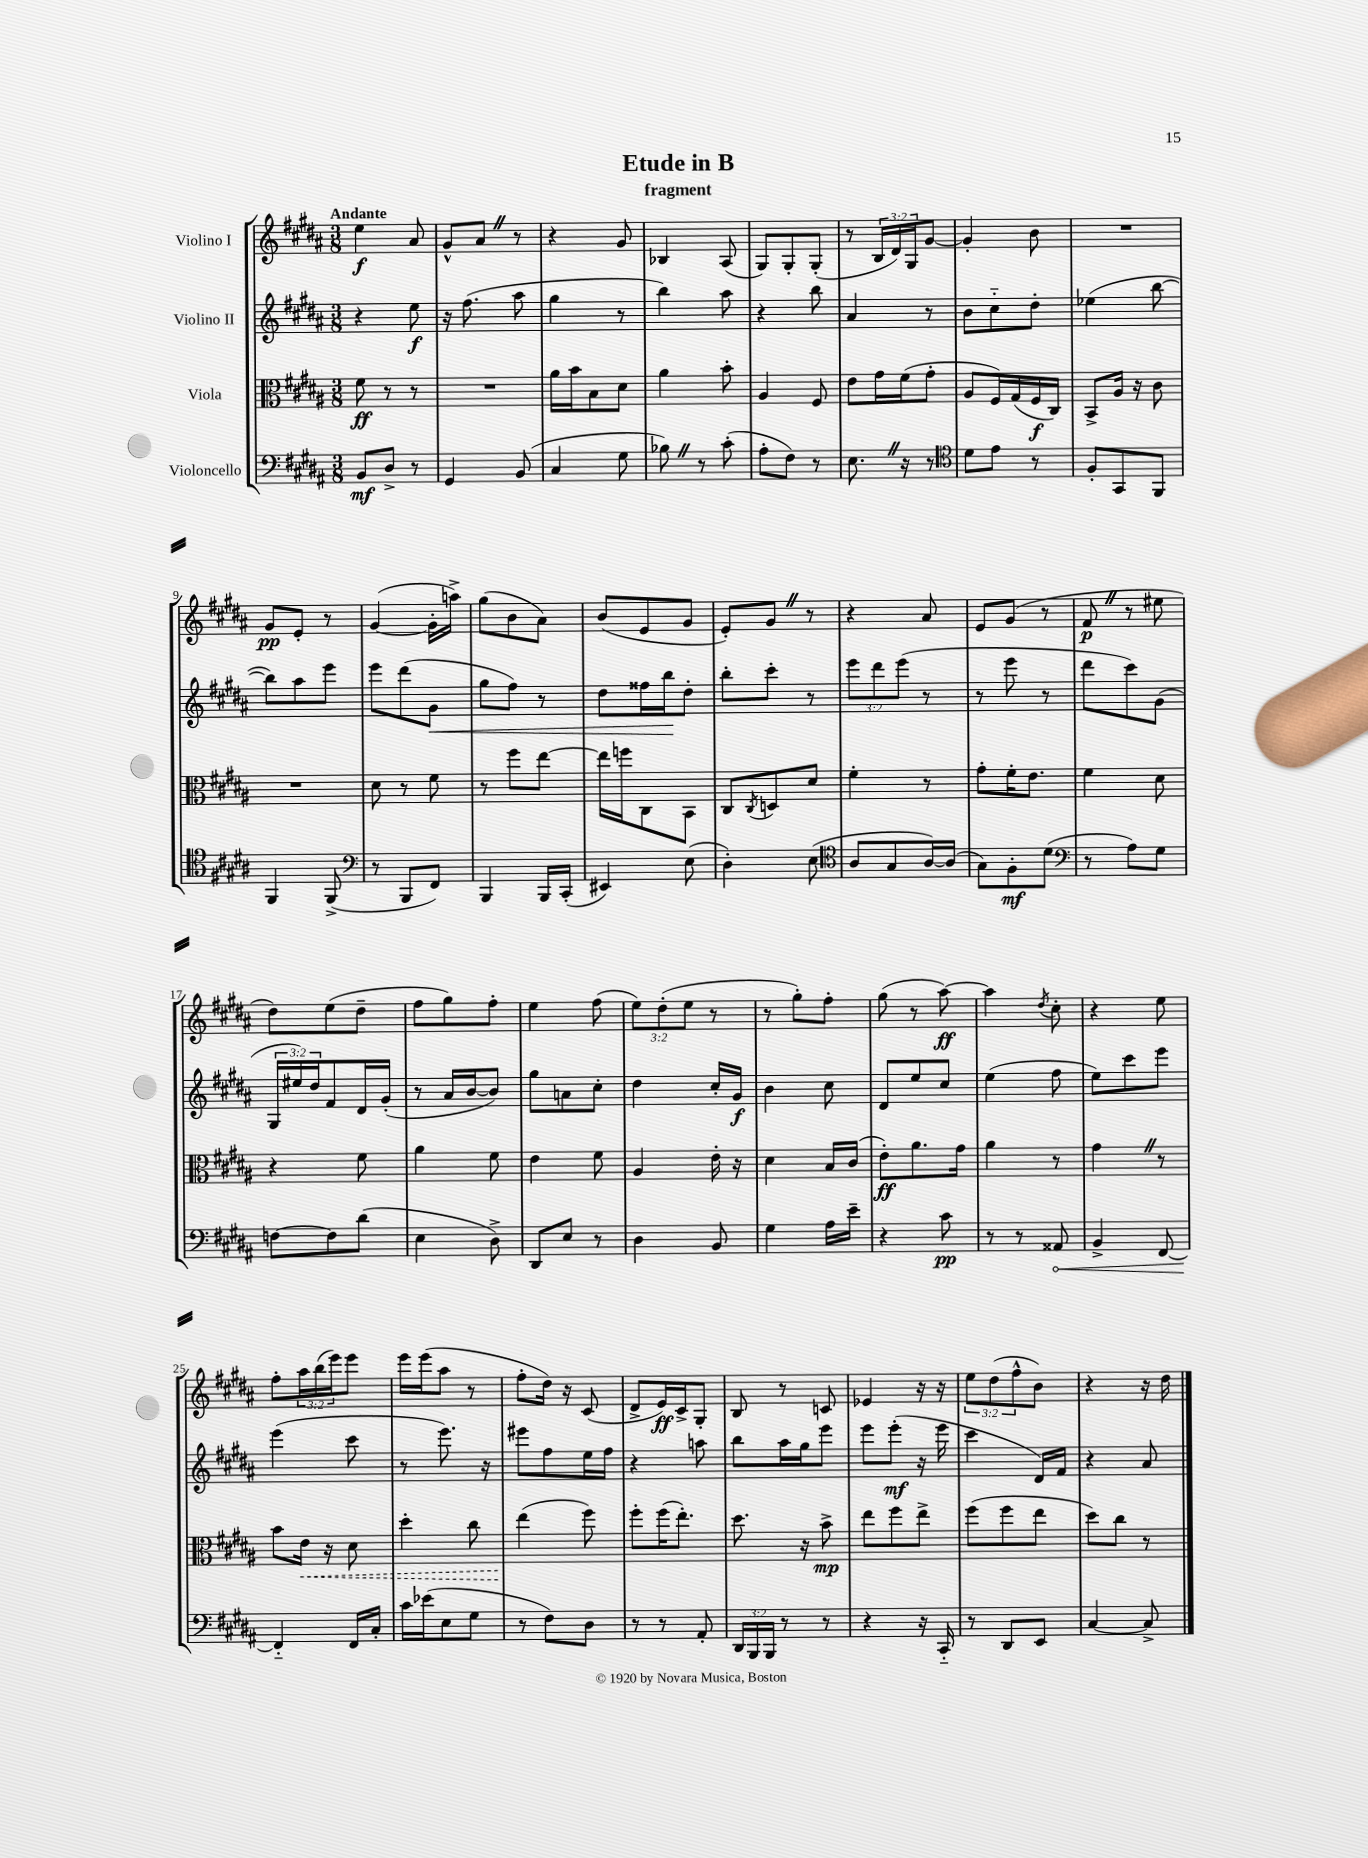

**kern	**kern	**kern	**kern
*staff4	*staff3	*staff2	*staff1
*clefF4	*clefC3	*clefG2	*clefG2
*k[f#c#g#d#a#]	*k[f#c#g#d#a#]	*k[f#c#g#d#a#]	*k[f#c#g#d#a#]
*M3/8	*M3/8	*M3/8	*M3/8
8BB/L	8f#\	4r	4ee\
8D#^/J	8r	.	.
8r	8r	8ee\	8a#/
=	=	=	=
4GG#/	4.r	16r	8g#^^/L
.	.	(8.ff#\	.
.	.	.	8a#/J
(8BB/	.	8aa#\	8r
=	=	=	=
4C#/	16a#\LL	4gg#\	4r
.	16b\J	.	.
.	8B\	.	.
8G#\	8d#\J	8r	8g#/
=	=	=	=
8B-\)	4a#\	4bb\)	4B-/
8r	.	.	.
(8c#'\	8b'\	8aa#\	(8A#/
=	=	=	=
8A#'\L	4A#/	4r	8G#/L)
8F#\J)	.	.	8G#'/
8r	8F#/	8bb\	(8G#'/J
=	=	=	=
8.E\	8e\L	4a#/	8r
.	16g#\L	.	24B/LL
.	.	.	24d#/)
16r	(16f#\J	.	.
.	.	.	24G#/J
8r	8g#'\J	8r	[8g#/J
=	=	=	=
*clefC4	*	*	*
8d#\L	8A#/L	8b\L	4g#'/]
8e\J	16F#/L)	8cc#'~\	.
.	(16G#/	.	.
8r	16F#/	8dd#'\J	8b\
.	16C#/JJ)	.	.
=	=	=	=
8F#'/L	8BB^/L	(4ee-\	4.r
8GG#/	16A#/Jk	.	.
.	16r	.	.
8FF#/J	8c#\	[8bb\	.
=	=	=	=
4FF#/	4.r	8bb\]L)	8g#/L
.	.	8aa#\	8e'/J
(8FF#^/	.	8eee\J	8r
=	=	=	=
*clefF4	*	*	*
8r	8d#\	8eee\L	([4g#/
8BBB/L	8r	(8ddd#\	.
8FF#/J)	8f#\	8g#\J	16g#'\]LL
.	.	.	16aa^\JJ)
=	=	=	=
4BBB/	8r	8gg#\L	(8gg#\L
.	8ff#\L	8ff#\J)	8b\
16BBB/LL	[8ee\J	8r	8a#\J)
(16CC#'/JJ	.	.	.
=	=	=	=
4EE#/)	16ee\]LL	8dd#\L	(8b/L
.	16ff\J	.	.
.	8C#\	16ff##\L	8e/
.	.	16bb\J	.
(8E\	8BB\J	8dd#'\J	8g#/J
=	=	=	=
4D#'\)	8C#/L	8bb'\L	8e'/L)
.	8qC#/	.	.
.	8D/	8ccc#'\J	8g#/J
(8E\	8d#/J	8r	8r
=	=	=	=
*clefC4	*	*	*
8A#/L	4f#'\	12eee\L	4r
.	.	12ddd#\	.
8G#/	.	.	.
.	.	(12eee\J	.
[16A#/L)	8r	8r	8a#/
(16A#/]JJ	.	.	.
=	=	=	=
8G#\L)	8g#'\L	8r	8e/L
8F#'\	16f#'\K	8eee\	(8g#/J
.	8.e\J	.	.
(8d#\J	.	8r	8r
=	=	=	=
*clefF4	*	*	*
8r	4f#\	8ddd#\L	8f#/
8A#\L)	.	8ccc#\)	8r
8G#\J	8d#\	(8g#\J	8ee#\
=	=	=	=
[8F\L	4r	24G#/LL	8dd#\L)
.	.	24ee#/)	.
.	.	24dd#/J	.
8F\]	.	8f#/	(8ee\
(8d#\J	8f#\	16d#/L	8dd#~\J
.	.	(16g#'/JJ	.
=	=	=	=
4E\	4a#\	8r	8ff#\L
.	.	16a#/LL	8gg#\)
.	.	[16b/J	.
8D#^\)	8f#\	8b/]J)	8ff#'\J
=	=	=	=
8DD#/L	4e\	8gg#\L	4ee\
8E/J	.	8a\	.
8r	8f#\	8cc#'\J	(8ff#\
=	=	=	=
4D#\	4A#/	4dd#\	12ee\L)
.	.	.	(12dd#'\
.	.	.	12ee\J
8BB/	16e'\	16cc#'/LL	8r
.	16r	16g#/JJ	.
=	=	=	=
4G#\	4d#\	4b\	8r
.	.	.	8gg#'\L)
16A#\LL	16B/LL	8cc#\	8ff#'\J
16e~\JJ	(16c#/JJ	.	.
=	=	=	=
4r	8e'\L)	8d#/L	(8gg#\
.	8.a#\	8ee/	8r
8c#\	.	8cc#/J	[8aa#\)
.	16g#\Jk	.	.
=	=	=	=
8r	4a#\	(4ee\	4aa#\]
8r	.	.	.
.	.	.	8qdd#/
8AA##/	8r	8ff#\	8cc#'\
=	=	=	=
4BB^/	4g#\	8ee\L)	4r
.	.	8ccc#\	.
[8FF#/	8r	8eee\J	8ee\
=	=	=	=
4FF#'~/]	8b\L	(4eee\	8ff#'\L
.	16e\Jk	.	24aa#\L
.	.	.	(24bb\
.	16r	.	.
.	.	.	24eee\J)
16FF#/LL	8d#\	8ccc#\	8eee\J
16C#'/JJ	.	.	.
=	=	=	=
16c#\LL	4dd#'\	8r	16eee\LL
(16e-\J	.	.	(16eee\J
8E\	.	8.eee\)	8aa#\J
8G#\J	8cc#\	.	8r
.	.	16r	.
=	=	=	=
8r	(4ee\	8eee#\L	8ff#'\L
8F#\L)	.	8ff#\	16dd#\Jk)
.	.	.	16r
8D#\J	8ff#\)	16ee\L	(8c#/
.	.	16ff#\JJ	.
=	=	=	=
8r	8ff#'\L	4r	8d#^/L
8r	(16ff#\K	.	16e/L)
.	8.ee'\J)	.	16c#^/J
8AA#'/	.	8aa\	8G#'/J
=	=	=	=
24DD#/LL	8.dd#\	8bb\L	8B/
24BBB/	.	.	.
24BBB/JJ	.	.	.
8r	.	16aa#\L	8r
.	16r	16gg#\J	.
8r	8b^\	8eee\J	8c/
=	=	=	=
4r	8ee\L	8eee\L	4e-/
.	8ff#\	(8eee'\J	.
16r	8ee^\J	16r	16r
16CC#'~/	.	16eee\	16r
=	=	=	=
8r	(8ff#\L	4ccc#\	12ee\L
.	.	.	(12dd#\
8DD#/L	8ff#\	.	.
.	.	.	12ff#^^\
8EE/J	8ee\J	16d#/LL)	8b\J)
.	.	16f#/JJ	.
=	=	=	=
[4C#/	8dd#\L)	4r	4r
.	8cc#\J	.	.
8C#^/]	8r	8a#/	16r
.	.	.	16dd#\
==	==	==	==
*-	*-	*-	*-
